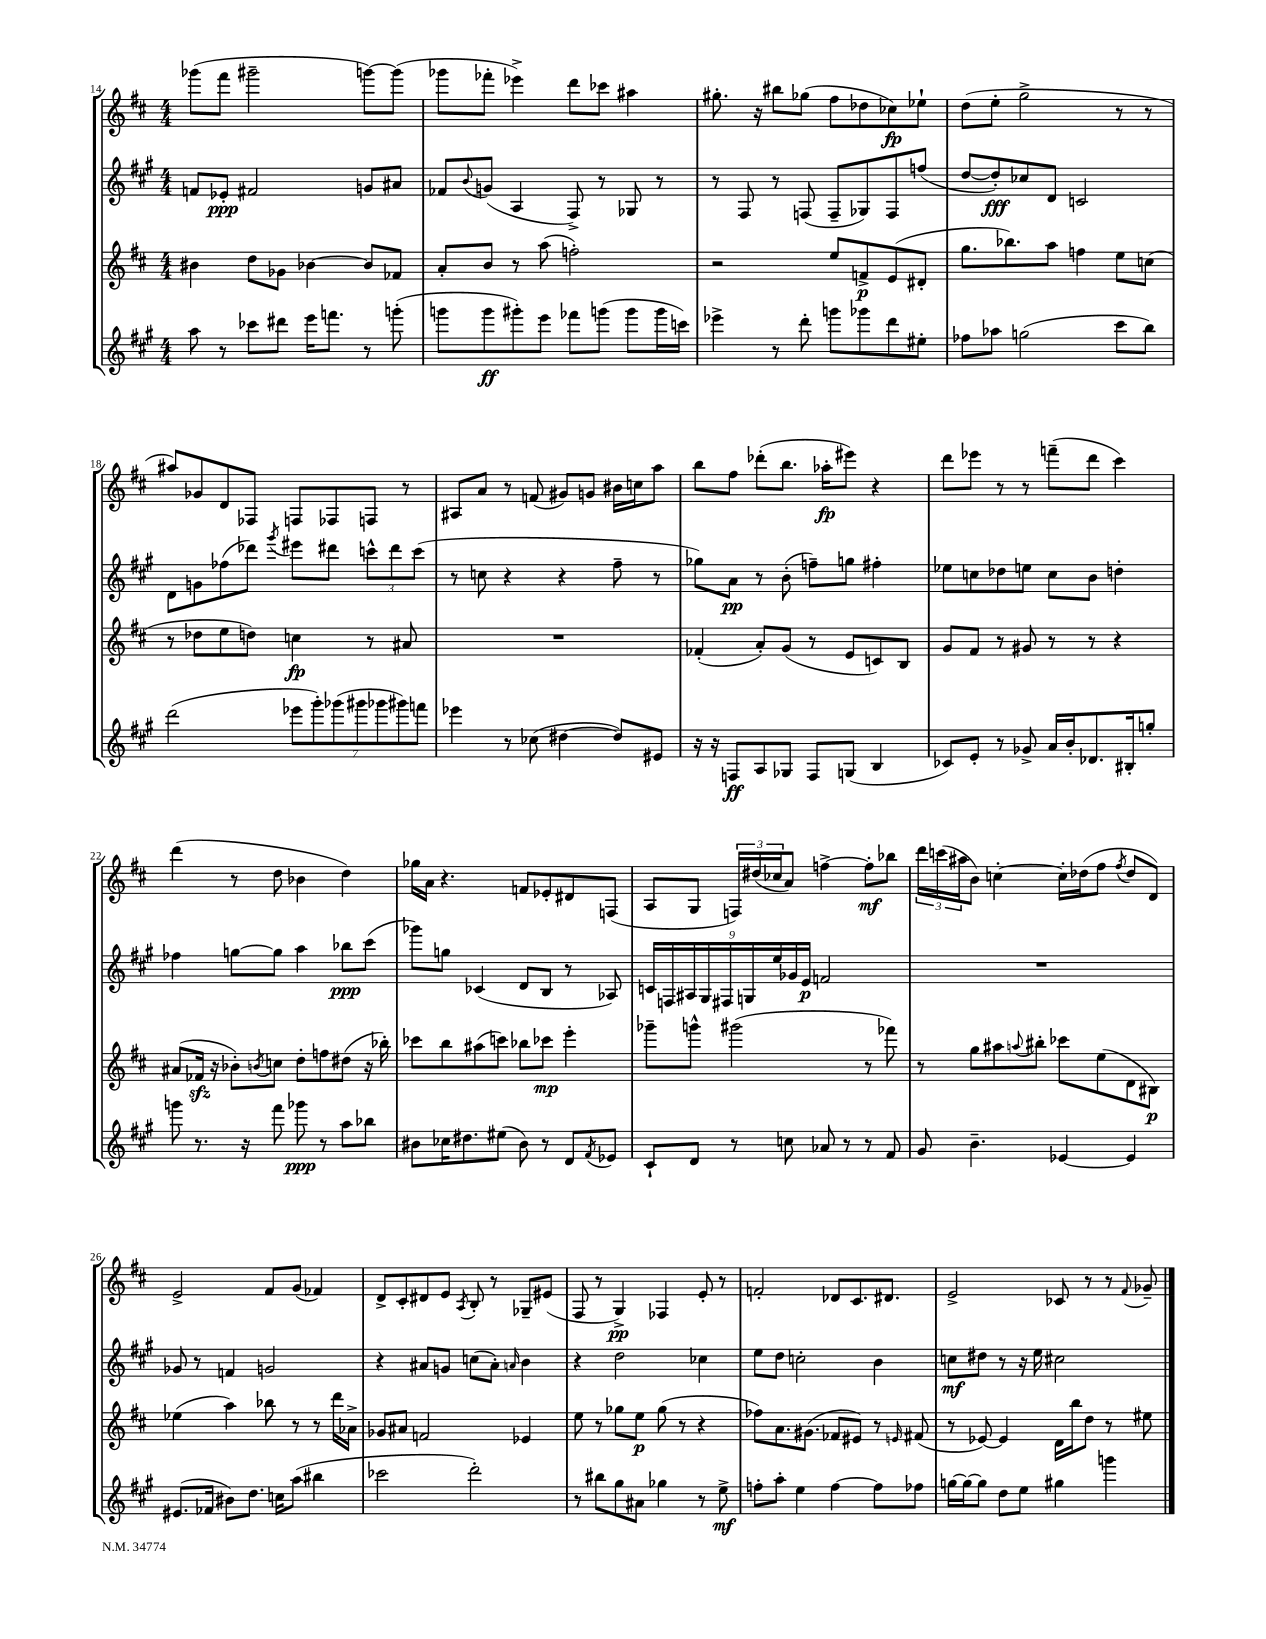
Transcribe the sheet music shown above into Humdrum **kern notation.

**kern	**dynam	**kern	**dynam	**kern	**dynam	**kern	**dynam
*part4	*part4	*part3	*part3	*part2	*part2	*part1	*part1
*staff4	*staff4	*staff3	*staff3	*staff2	*staff2	*staff1	*staff1
*clefG2	*	*clefG2	*	*clefG2	*	*clefG2	*
*k[f#c#g#]	*	*k[f#c#]	*	*k[f#c#g#]	*	*k[f#c#]	*
*M4/4	*	*M4/4	*	*M4/4	*	*M4/4	*
=14	=14	=14	=14	=14	=14	=14	=14
8aa\	.	4b#X\	.	8fn/L	.	(8ggg-X\L	.
8r	.	.	.	8e-X'/J	ppp	8fff#\J	.
8ccc-X\L	.	8dd\L	.	2f#X/	.	2ggg#X~\	.
8ddd#X\J	.	8g-X\J	.	.	.	.	.
16eee\KL	.	[4b-X\	.	.	.	.	.
8.fffn\J	.	.	.	.	.	.	.
8r	.	8b-/L]	.	8gn/L	.	[8gggn\L)	.
(8gggn'\	.	8f-X/J	.	8a#X/J	.	(8ggg\J]	.
=15	=15	=15	=15	=15	=15	=15	=15
8gggn\L	.	8a'/L	.	8f-X/L	.	8ggg-X\L	.
.	.	.	.	8qqb/	.	.	.
8ggg\	ff	8b/J	.	(8gn/J	.	8fff-X'\J	.
8ggg#X'\)	.	8r	.	4A/	.	4eee-X^\)	.
8eee\J	.	(8aa\	.	.	.	.	.
8fff-X\L	.	2ffn'\)	.	8F#^/)	.	8ddd\L	.
(8gggn\J	.	.	.	8r	.	8ccc-X\J	.
8ggg\L	.	.	.	8G-X/	.	4aa#X\	.
16ggg\L	.	.	.	8r	.	.	.
16cccn\JJ)	.	.	.	.	.	.	.
=16	=16	=16	=16	=16	=16	=16	=16
4eee-X^\	.	2r	.	8r	.	8.gg#X'\	.
.	.	.	.	8F#/	.	.	.
.	.	.	.	.	.	16r	.
8r	.	.	.	8r	.	8bb#X\L	.
8ddd'\	.	.	.	(8Fn/	.	(8gg-X\J	.
8gggn\L	.	8ee/L	.	8F~/L	.	8ff#\L	.
8ggg-X\	.	8fn^/	p	8G-X/)	.	8dd-X\	.
8ddd\	.	(8e/	.	8F/	.	8cc-X\)	fp
8ee#X'\J	.	8d#X'/J	.	(8ffn/J	.	8ee-X`\J	.
=17	=17	=17	=17	=17	=17	=17	=17
8ff-X\L	.	8.gg\L	.	[8dd/L	.	(8dd\L	.
8aa-X\J	.	.	.	8dd'/])	fff	8ee'\J	.
.	.	8.bb-X\)	.	.	.	.	.
(2ggn\	.	.	.	8cc-X/	.	2gg^\	.
.	.	8aa\J	.	8d/J	.	.	.
.	.	4ffn\	.	2cn/	.	.	.
8ccc#\L	.	8ee\L	.	.	.	8r	.
8bb\J)	.	(8ccn\J	.	.	.	8r	.
!!LO:LB:g=z
=18	=18	=18	=18	=18	=18	=18	=18
(2ddd\	.	8r	.	8d\L	.	8aa#X/L)	.
.	.	8dd-X\L	.	8gn\	.	8g-X/	.
.	.	8ee\	.	(8ff-X\	.	8d/	.
.	.	8ddn\J)	.	8ddd-X\J)	.	8F-X/J	.
.	.	.	.	8qggg#/	.	.	.
14eee-X\L	.	4ccn\	fp	8eee#X\L	.	8Fn/L	.
14ggg#'\)	.	.	.	.	.	.	.
.	.	.	.	8ddd#X\J	.	8F-X/	.
(14ggg-X\	.	.	.	.	.	.	.
14ggg#X\	.	.	.	.	.	.	.
.	.	8r	.	12cccn^^\L	.	8Fn/J	.
14ggg-X\	.	.	.	.	.	.	.
.	.	.	.	12ddd#\	.	.	.
14ggg#X\)	.	.	.	.	.	.	.
.	.	8a#X/	.	.	.	8r	.
.	.	.	.	(12ccc\J	.	.	.
14fffn\J	.	.	.	.	.	.	.
=19	=19	=19	=19	=19	=19	=19	=19
4eee-X\	.	1r	.	8r	.	8A#X/L	.
.	.	.	.	8ccn\	.	8a/J	.
8r	.	.	.	4r	.	8r	.
(8cc-X\	.	.	.	.	.	(8fn/	.
[4dd#X\	.	.	.	4r	.	8g#X/L)	.
.	.	.	.	.	.	8gn/J	.
8dd#/L])	.	.	.	8ff#~\	.	16b#X\LL	.
.	.	.	.	.	.	16ccn\J	.
8e#X/J	.	.	.	8r	.	8aa\J	.
=20	=20	=20	=20	=20	=20	=20	=20
16r	.	(4f-X'/	.	8gg-X\L)	.	8bb\L	.
16r	.	.	.	.	.	.	.
8Fn/L	ff	.	.	8a\J	pp	8ff#\J	.
8A/	.	8a'/L)	.	8r	.	(8ddd-X'\L	.
8G-X/J	.	(8g/J	.	(8b'\	.	8.bb\J	.
8F/L	.	8r	.	8ffn~\L)	.	.	.
.	.	.	.	.	.	16aa-X'\KL	fp
(8Gn/J	.	8e/L	.	8ggn\J	.	8eee#X\J)	.
4B/	.	8cn/)	.	4ff#X'\	.	4r	.
.	.	8B/J	.	.	.	.	.
=21	=21	=21	=21	=21	=21	=21	=21
8c-X/L)	.	8g/L	.	8ee-X\L	.	8ddd\L	.
8e'/J	.	8f#/J	.	8ccn\	.	8eee-X\J	.
8r	.	8r	.	8dd-X\	.	8r	.
8g-X^/	.	8g#X/	.	8een\J	.	8r	.
16a/LL	.	8r	.	8cc\L	.	(8fffn~\L	.
16b'/J	.	.	.	.	.	.	.
8.d-X/	.	8r	.	8b\J	.	8ddd\J	.
.	.	4r	.	4ddn'\	.	4ccc#\)	.
16B#X'/k	.	.	.	.	.	.	.
8ggn'/J	.	.	.	.	.	.	.
!!LO:LB:g=z
=22	=22	=22	=22	=22	=22	=22	=22
8gggn\	.	(8a#X/L	.	4ff-X\	.	(4ddd\	.
8.r	.	16f-Xzz/Jk	.	.	.	.	.
.	.	16r	.	.	.	.	.
.	.	8b-X'\L)	.	[8ggn\L	.	8r	.
16r	.	.	.	.	.	.	.
.	.	8qbn/	.	.	.	.	.
8fff#\	.	8ccn\J	.	8gg\J]	.	8dd\	.
8ggg-X\	ppp	8dd'\L	.	4aa\	.	4b-X\	.
8r	.	8ffn\	.	.	.	.	.
8aa\L	.	(8dd#X\J	.	8bb-X\L	ppp	4dd\)	.
8bb-X\J	.	16r	.	(8ccc#\J	.	.	.
.	.	16bb-X'\)	.	.	.	.	.
=23	=23	=23	=23	=23	=23	=23	=23
8b#X\L	.	8ccc-X\L	.	8ggg-X\L)	.	16gg-X\LL	.
.	.	.	.	.	.	16a\JJ	.
16cc-X\K	.	8bb\	.	8ggn\J	.	4.r	.
8.dd#X\	.	.	.	.	.	.	.
.	.	(8aa#X\	.	(4c-X/	.	.	.
(8ee#X\J	.	8cccn\J)	.	.	.	.	.
8b#\)	.	8bb-X\L	.	8d/L	.	8fn/L	.
8r	.	8ccc-X\J	mp	8B/J	.	8e-X'/	.
8d/L	.	4eee'\	.	8r	.	8d#X/	.
8qf#/	.	.	.	.	.	.	.
8e-X/J	.	.	.	8A-X/)	.	(8Fn/J	.
=24	=24	=24	=24	=24	=24	=24	=24
8c#`/L	.	8ggg-X~\L	.	18cn/LL	.	8A/L	.
.	.	.	.	18Fn/	.	.	.
.	.	.	.	18A#X/	.	.	.
8d/J	.	8gggn^^\J	.	.	.	8G/J	.
.	.	.	.	18G#/	.	.	.
.	.	.	.	18F#X/	.	.	.
8r	.	(2ggg#X\	.	.	.	24Fn/LL)	.
.	.	.	.	18Gn/	.	.	.
.	.	.	.	.	.	(24dd#X/	.
.	.	.	.	18ee/	.	24cc-X/J	.
8ccn\	.	.	.	.	.	8a/J)	.
.	.	.	.	18g-X/	.	.	.
.	.	.	.	18e/JJ	p	.	.
8a-X/	.	.	.	2fn/	.	[4ffn^\	.
8r	.	.	.	.	.	.	.
8r	.	8r	.	.	.	8ff'\L]	mf
8f#/	.	8fff-X\)	.	.	.	8bb-X\J	.
=25	=25	=25	=25	=25	=25	=25	=25
8g#/	.	8r	.	1r	.	24ddd\LL	.
.	.	.	.	.	.	(24cccn\	.
.	.	.	.	.	.	24aa#X\J	.
4.b~\	.	8gg\L	.	.	.	8b\J)	.
.	.	8aa#X\	.	.	.	[4ccn'\	.
.	.	8qqaan/	.	.	.	.	.
.	.	8bb#X'\J	.	.	.	.	.
[4e-X/	.	8ccc-X\L	.	.	.	16cc'\LL]	.
.	.	.	.	.	.	(16dd-X\J	.
.	.	(8ee\	.	.	.	8ff#\J	.
.	.	.	.	.	.	8qff#/	.
4e-/]	.	8d\	.	.	.	8dd-/L	.
.	.	8B#X\J)	p	.	.	8d/J)	.
!!LO:LB:g=z
=26	=26	=26	=26	=26	=26	=26	=26
(8.e#X/L	.	(4ee-X\	.	8g-X/	.	2e^/	.
.	.	.	.	8r	.	.	.
16f-X/Jk	.	.	.	.	.	.	.
8b#X\L)	.	4aa\)	.	4fn/	.	.	.
8.dd\J	.	.	.	.	.	.	.
.	.	8bb-X\	.	2gn/	.	8f#/L	.
16ccn\KL	.	.	.	.	.	.	.
(8aa\J	.	8r	.	.	.	(8g/J	.
4bb#X\	.	8r	.	.	.	4f-X/)	.
.	.	16ddd\LL	.	.	.	.	.
.	.	16a-X^\JJ	.	.	.	.	.
=27	=27	=27	=27	=27	=27	=27	=27
2ccc-X\	.	8g-X/L	.	4r	.	8d^/L	.
.	.	8a#X/J	.	.	.	8c#'/	.
.	.	2fn/	.	8a#X/L	.	8d#X/	.
.	.	.	.	8gn/J	.	8e/J	.
.	.	.	.	.	.	8qA/	.
2ddd'\)	.	.	.	(8ccn\L	.	8B'/	.
.	.	.	.	8a#'\J)	.	8r	.
.	.	.	.	16qqan/	.	.	.
.	.	4e-X/	.	4b\	.	8G-X~/L	.
.	.	.	.	.	.	(8e#X/J	.
=28	=28	=28	=28	=28	=28	=28	=28
8r	.	8ee\	.	4r	.	8F#/	.
8bb#X\L	.	8r	.	.	.	8r	.
8gg#\	.	8gg-X\L	.	2dd\	.	4G^/)	pp
8a#X\J	.	8ee\J	p	.	.	.	.
4gg-X\	.	(8gg-\	.	.	.	4F-X/	.
.	.	8r	.	.	.	.	.
8r	.	4r	.	4cc-X\	.	8e'/	.
8ee^\	mf	.	.	.	.	8r	.
=29	=29	=29	=29	=29	=29	=29	=29
8ffn'\L	.	8ff-X\L)	.	8ee\L	.	2fn'/	.
8aa'\J	.	8.a\	.	8dd\J	.	.	.
4ee\	.	.	.	2ccn'\	.	.	.
.	.	(8.g#X\J	.	.	.	.	.
[4ff\	.	8f-X/L	.	.	.	8d-X/L	.
.	.	8e#X/J)	.	.	.	8.c#/	.
8ff\L]	.	8r	.	4b\	.	.	.
.	.	.	.	.	.	8.d#X/J	.
.	.	16qqen/	.	.	.	.	.
8ff-X\J	.	(8f#X/	.	.	.	.	.
=30	=30	=30	=30	=30	=30	=30	=30
[16ggn\LL	.	8r	.	8ccn\L	mf	2e^/	.
16gg\J_	.	.	.	.	.	.	.
8gg\J]	.	[8e-X/)	.	8dd#X\J	.	.	.
8dd\L	.	4e-/]	.	8r	.	.	.
8ee\J	.	.	.	16r	.	.	.
.	.	.	.	16ee\	.	.	.
4gg#X\	.	16d\LL	.	2cc#X\	.	8c-X/	.
.	.	16bb\J	.	.	.	.	.
.	.	8dd\J	.	.	.	8r	.
4gggn\	.	8r	.	.	.	8r	.
.	.	.	.	.	.	8qqf#/	.
.	.	8ee#X\	.	.	.	8g-X~/	.
==	==	==	==	==	==	==	==
*-	*-	*-	*-	*-	*-	*-	*-
